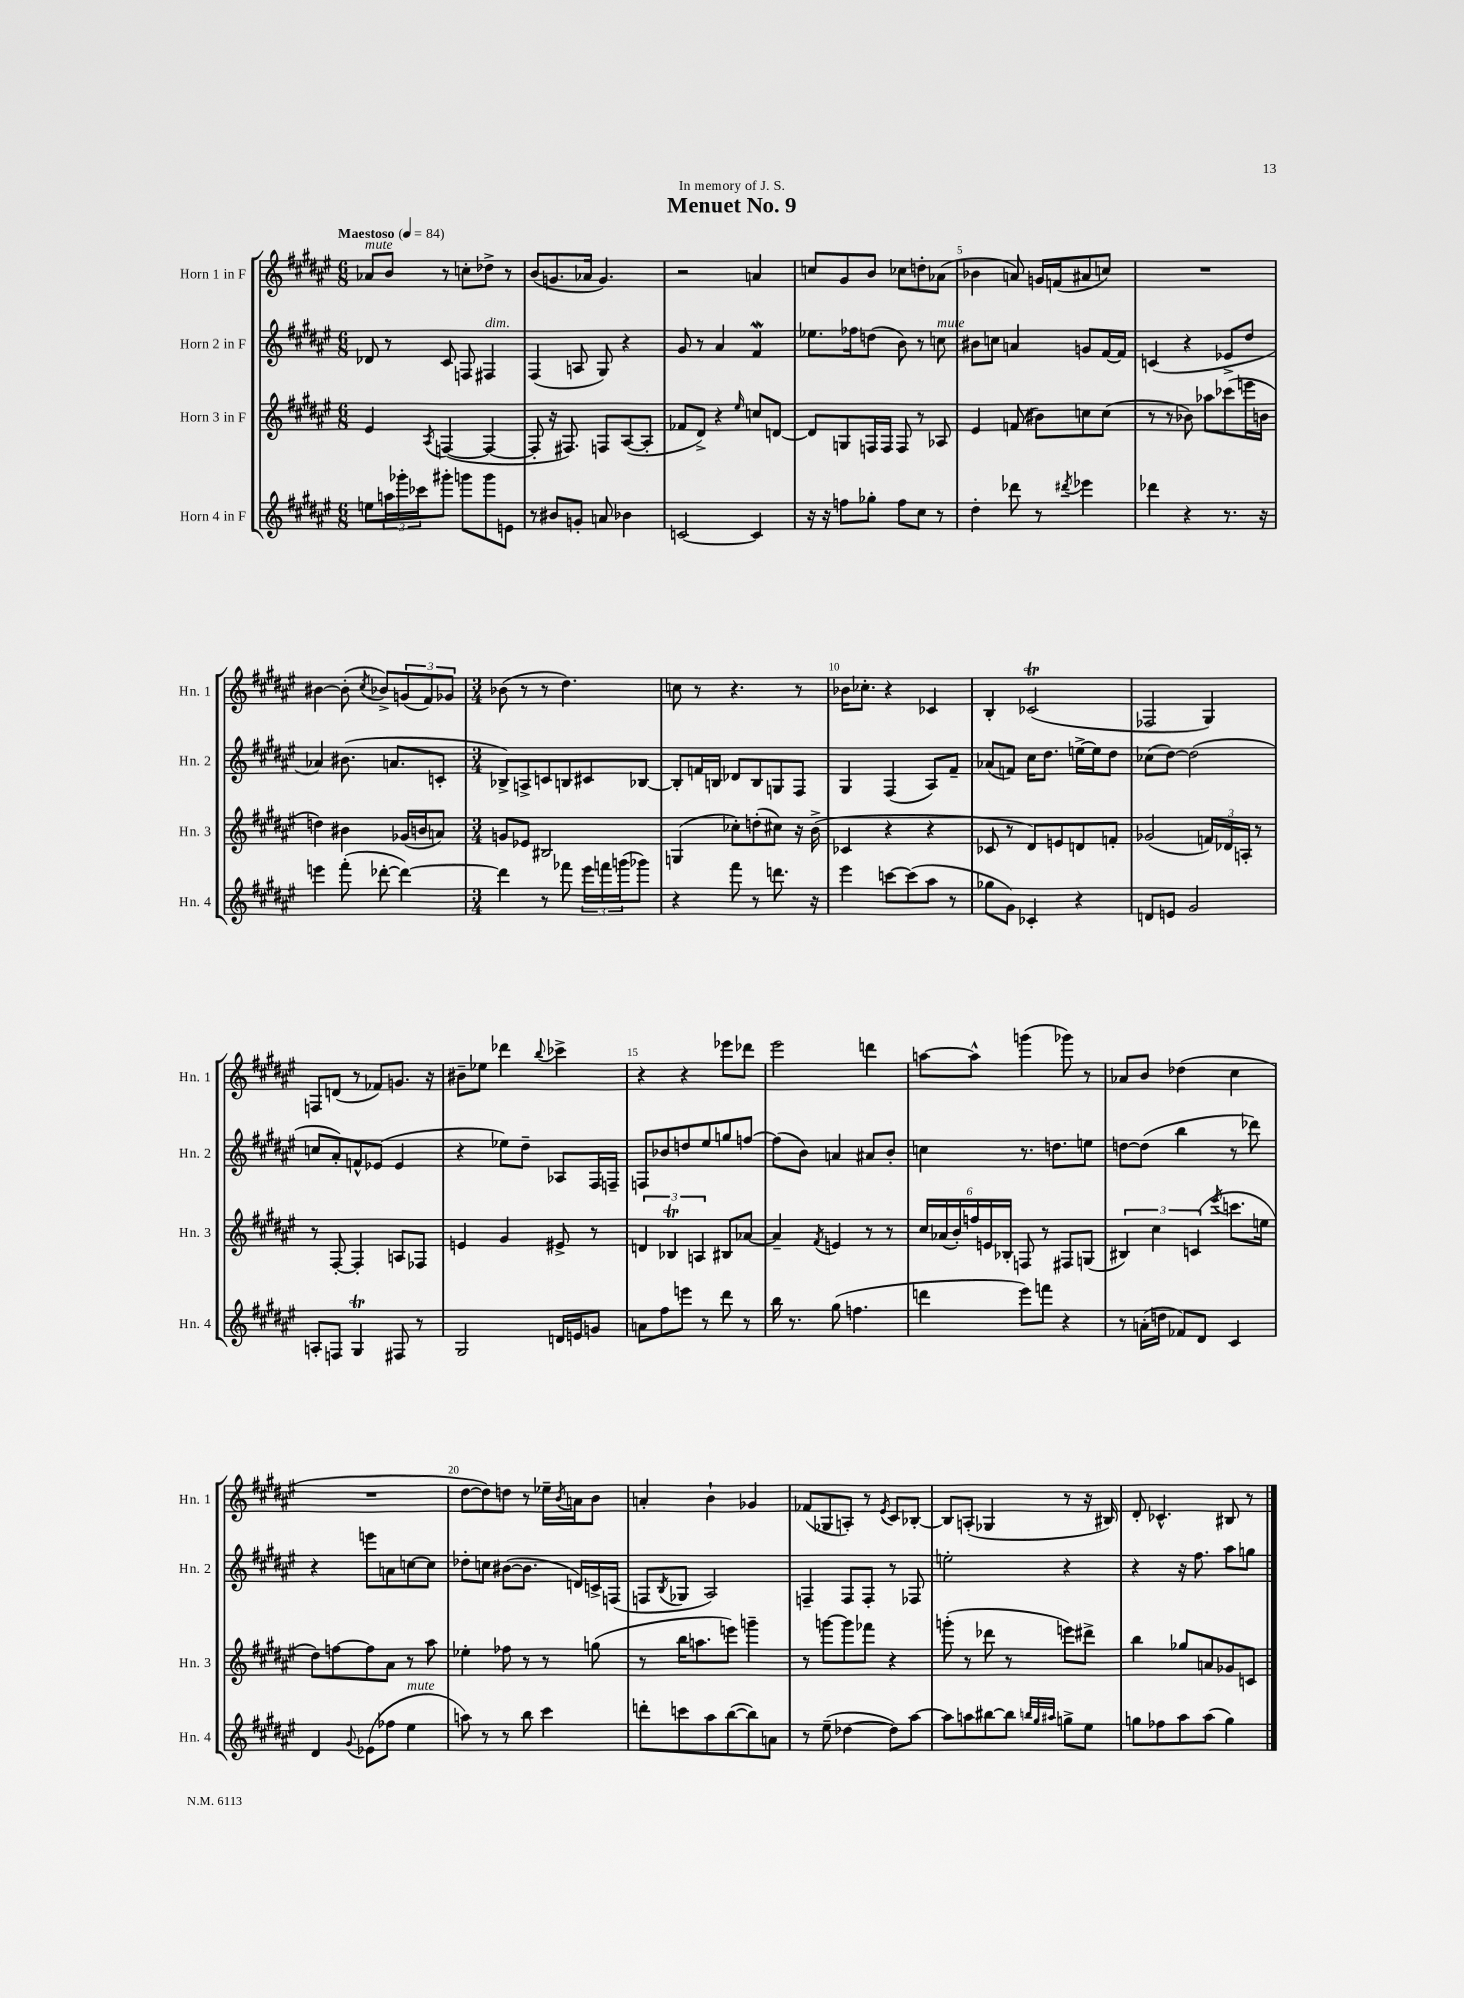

**kern	**kern	**kern	**kern
*staff4	*staff3	*staff2	*staff1
*clefG2	*clefG2	*clefG2	*clefG2
*k[f#c#g#d#a#e#]	*k[f#c#g#d#a#e#]	*k[f#c#g#d#a#e#]	*k[f#c#g#d#a#e#]
*M6/8	*M6/8	*M6/8	*M6/8
*MM84	*MM84	*MM84	*MM84
8ee	4e#	8d-	8a-
24aa	.	8r	8b
24ggg-'	.	.	.
24ccc-	.	.	.
.	8qA#	.	.
8ggg#'	([4F	8c#	8r
8ggg	.	8F	8cc'
8ggg	4F_	4F#	8dd-^
8e	.	.	8r
=	=	=	=
8r	8F']	(4F#	(8b
8b#	16r	.	8.g
.	8.F#)	.	.
8g'	.	8A	.
.	.	.	16a-
8a	8F	8G#)	4.g)
4b-	([8A#	4r	.
.	8A#']	.	.
=	=	=	=
[2c	8f-	8g#	2r
.	8d#^)	8r	.
.	4r	4a#	.
.	16qqee#	.	.
4c]	8cc	4f#	4a
.	[8d	.	.
=	=	=	=
16r	8d]	8.ee-	8cc
16r	.	.	.
8ff	8G	.	8g#
.	.	16ff-	.
8gg-'	16F	(8dd	8b
.	16F	.	.
8ff	8F	8b)	8cc-
8cc#	8r	8r	8dd'
8r	8A-	8cc	(8a-
=	=	=	=
4dd#'	4e#	8b#	4b-
.	.	8cc	.
8ddd-	(8f	4a	8a)
8r	8b#)	.	16g
.	.	.	(16f
8qddd#	.	.	.
4eee-	8cc	8g	8a#
.	(8cc	[16f#	8cc)
.	.	16f#]	.
=	=	=	=
4ddd-	8r	(4c	2.r
.	8r	.	.
4r	8b-)	4r	.
.	8aa-	.	.
8.r	(8ccc-	8e-^	.
.	16eee	8dd#	.
16r	16b	.	.
=	=	=	=
4eee	4dd)	4a-)	[4b#
(8fff#'	4b#	(8.b#	(8b#']
.	.	.	8qcc#
[8ddd-'	.	.	8b-^)
.	.	8.a	.
4ddd-_)	(16g-	.	(12g
.	16b	.	.
.	.	.	12f#)
.	8a)	8c'	.
.	.	.	12g-
=	=	=	=
*M3/4	*M3/4	*M3/4	*M3/4
4ddd-]	8g	8B-^)	(8b-
.	8e-	8A^	8r
8r	2B#	8c	8r
8fff-	.	8B	4.dd#)
24eee#	.	8c#	.
24fff	.	.	.
(24ggg	.	.	.
8ggg-)	.	[8B-	.
=	=	=	=
4r	(4G	8B-']	8cc
.	.	16f	8r
.	.	16B	.
8fff#	8cc-')	8d-	4.r
8r	(8dd'	8B	.
8.ddd	8cc#)	8G	.
.	16r	8F#	8r
16r	(16b^	.	.
=	=	=	=
4eee#	4c-	4G#	16b-
.	.	.	8.cc-'
[8ccc	4r	(4F#	4r
(8ccc]	.	.	.
8aa#	4r	8A#)	4c-
8r	.	8f#~	.
=	=	=	=
8gg-	8c-	(8a-	4B'
8g#)	8r	8f)	.
4c-'	8d#)	16cc#	(2c-
.	.	8.dd#	.
.	8e	.	.
4r	8d	[16ee^	.
.	.	16ee]	.
.	8f'	8dd#	.
=	=	=	=
8d	(2g-	(8cc-	2F-
8e	.	[8dd#)	.
2g#	.	(2dd#]	.
.	24f)	.	4G#)
.	24d-	.	.
.	24A'	.	.
.	8r	.	.
=	=	=	=
8A'	8r	8cc	8F
8F	[8F#'	8a#')	(8d
4G#	4F#']	8f^^	8r
.	.	(8e-	8f-)
8F#	8A	4e-	8.g
8r	8F-	.	.
.	.	.	16r
=	=	=	=
2G#	4e	4r	8b#~
.	.	.	8ee-
.	4g#	8ee-)	4ddd-
.	.	8dd#~	.
.	.	.	8qqbb
16d	8e#^	8A-	4ccc-^
16e	.	.	.
8g	8r	16F#	.
.	.	16F~	.
=	=	=	=
8a	6d	8F	4r
8ff#	.	8b-	.
.	6B-	.	.
8eee	.	8dd	4r
.	6A	.	.
8r	.	8ee#	.
8ddd#	8B#	8gg	8eee-
8r	[8a-	[8ff	8ddd-
=	=	=	=
16bb	4a-~]	(8ff]	2eee#
8.r	.	.	.
.	.	8b)	.
.	8qf#	.	.
(8gg#	4e	4a	.
4.ff	.	.	.
.	8r	8a#	4ddd
.	8r	8b'	.
=	=	=	=
4ddd	24cc#	4cc	[8aa
.	(24a-	.	.
.	24b')	.	.
.	24ff	.	8aa^^]
.	24e	.	.
.	24B-'	.	.
8eee#)	8F	8.r	(4ggg
8fff	8r	.	.
.	.	8.dd	.
4r	8F#	.	8ggg-)
.	(8G	8ee	8r
=	=	=	=
8r	6B#)	[8dd	8a-
(16a'	.	(8dd]	8b
.	6cc#	.	.
16dd	.	.	.
8f-)	.	4bb	(4dd-
.	(6c	.	.
8d#	.	.	.
.	8qeee#	.	.
4c#	8.ccc	8r	4cc#
.	.	8ddd-)	.
.	16ee	.	.
=	=	=	=
4d#	8dd#)	4r	2.r
.	[8ff	.	.
8qqg#	.	.	.
(8e-	8ff]	8eee	.
8ff-	8a#	8a	.
4ee#	8r	[8cc	.
.	8aa#	8cc]	.
=	=	=	=
8aa)	4ee-'	8dd-'	[8dd#
8r	.	8cc	8dd#])
8r	8ff-	([8b#	8dd
8bb	8r	8.b#]	8r
4ccc#	8r	.	16ee-~
.	.	.	8qb
.	.	16d)	16a
.	(8gg	16c^	8b
.	.	(16F	.
=	=	=	=
8ddd'	8r	8F	4a'
.	.	8qB	.
8ccc	16bb	8G-	.
.	8.aa	.	.
8aa#	.	2A#)	4b`
([8bb	8eee)	.	.
8bb])	4ggg~	.	4g-
8a	.	.	.
=	=	=	=
8r	8r	4F~	(8f-
(8ee#~	[8ggg	.	8G-
[4dd-	8ggg]	8F	8A')
.	8fff-	8F'	8r
.	.	.	8qe#
8dd-])	4r	8r	8c#
[8aa#	.	8F-	[8B-'
=	=	=	=
8aa#]	(8ggg'	2ee'	8B-]
8aa	8r	.	(8A'
[8bb#	8ddd-	.	4G-
8bb#]	8r	.	.
32qqbb	.	.	.
32qqgg#	.	.	.
32qqaa#	.	.	.
8gg^	8eee)	4r	8r
8ee#	8ddd#^	.	16r
.	.	.	16B#)
=	=	=	=
8gg	4bb	4r	8d#'
8ff-	.	.	4.c-^^
8aa#	8gg-	16r	.
.	.	8.ff#	.
(8aa#	8a	.	.
4gg)	8g-	8aa#	8B#
.	8c	8gg	8r
==	==	==	==
*-	*-	*-	*-
